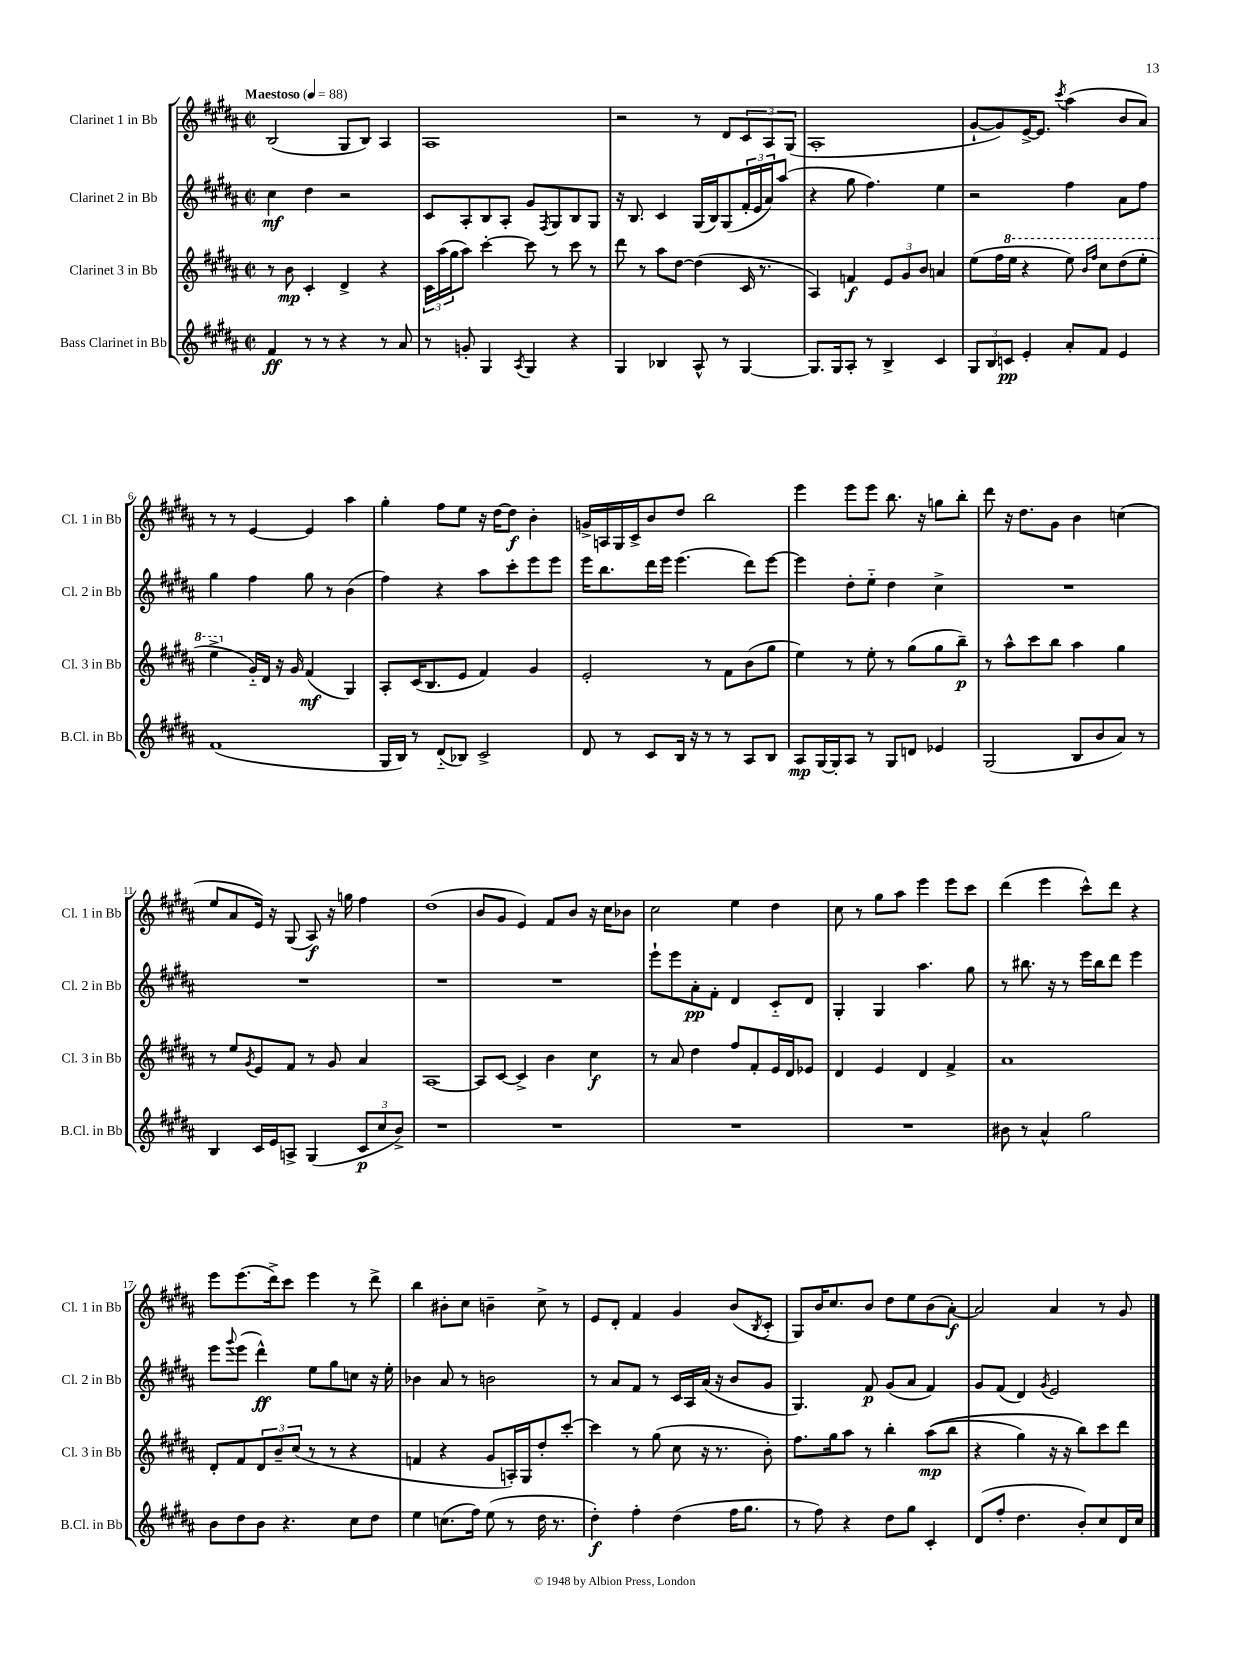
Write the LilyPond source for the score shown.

<<
\new StaffGroup <<
\new Staff = "s0" \with { instrumentName = "Clarinet 1 in Bb" shortInstrumentName = "Cl. 1 in Bb" } {
    \clef treble \key b \major \defaultTimeSignature \time 2/2 \tempo "Maestoso" 4 = 88
    b2( gis8 b8) ais4 |
    ais1 |
    r2 r8 dis'8 \tuplet 3/2 { cis'8 ais8 gis8( } |
    ais1-. |
    gis'8~-! gis'8) e'16~-> e'8. \acciaccatura { cis'''8 } ais''4( b'8 ais'8) |
    r8 r8 e'4~ e'4 ais''4 |
    gis''4-. fis''8 e''8 r16 dis''16~ dis''8\f b'4-. |
    g'16-> a16 gis16 cis'16-> b'8 dis''8 b''2 |
    e'''4 e'''8 e'''8 b''8. r16 g''8 b''8-. |
    dis'''8 r16 dis''8. gis'8 b'4 c''4( |
    e''8 ais'8 e'16) r16 gis8( ais8\f) r16 g''16 fis''4 |
    dis''1( |
    b'8 gis'8 e'4) fis'8 b'8 r16 cis''16 bes'8 |
    cis''2 e''4 dis''4 |
    cis''8 r8 gis''8 ais''8 e'''4 e'''8 cis'''8 |
    dis'''4( e'''4 cis'''8-^) dis'''8 r4 |
    e'''8 e'''8.( dis'''16->) cis'''8 e'''4 r8 dis'''8-> |
    b''4 bis'8-. cis''8 b'4-- cis''8-> r8 |
    e'8 dis'8-. fis'4 gis'4 b'8( \acciaccatura { b8 } cis'8-. |
    gis8) b'16 cis''8. b'8 dis''8 e''8 b'8( ais'8~-.\f) |
    ais'2 ais'4 r8 gis'8 \bar "|." |
}
\new Staff = "s1" \with { instrumentName = "Clarinet 2 in Bb" shortInstrumentName = "Cl. 2 in Bb" } {
    \clef treble \key b \major \defaultTimeSignature \time 2/2
    cis''4\mf dis''4 r2 |
    cis'8 ais8-. b8 ais8-. gis'8 \acciaccatura { fis8 } gis8 b8 gis8 |
    r16 b8. cis'4 gis16( b16) gis8( \tuplet 3/2 { fis'16-. e'16 ais'16) } ais''8( |
    r4 gis''8 fis''4.) e''4 |
    r2 fis''4 ais'8 fis''8 |
    gis''4 fis''4 gis''8 r8 b'4( |
    fis''4) r4 ais''8 cis'''8-. e'''8 e'''8 |
    e'''16 b''8. dis'''16 e'''16 e'''4.( dis'''8) e'''8~ |
    e'''4 dis''8-. e''8-_ dis''4 cis''4-> |
    R1 |
    R1 |
    R1 |
    R1 |
    e'''8-! e'''8 ais'8-.\pp fis'8-. dis'4 cis'8-_ dis'8 |
    gis4-. gis4 ais''4. gis''8 |
    r8 bis''8. r16 r8 e'''16 bis''16 dis'''8 e'''4 |
    e'''8 \appoggiatura { gis'''8 } e'''8( dis'''4-^\ff) e''8 gis''8 c''8 r16 e''16-. |
    bes'4 ais'8 r8 b'2 |
    r8 ais'8 fis'8 r8 cis'16 ais16 ais'16( r16 b'8 gis'8 |
    gis4.) fis'8\p gis'8( ais'8 fis'4) |
    gis'8 fis'8( dis'4) \acciaccatura { gis'8 } e'2 \bar "|." |
}
\new Staff = "s2" \with { instrumentName = "Clarinet 3 in Bb" shortInstrumentName = "Cl. 3 in Bb" } {
    \clef treble \key b \major \defaultTimeSignature \time 2/2
    r8 b'8\mp cis'4-. dis'4-> r4 |
    \tuplet 3/2 { cis'16 ais''16( gis''16 } ais''8) cis'''4~-. cis'''8 r8 cis'''8 r8 |
    dis'''8 r8 ais''8 dis''8~ dis''4( cis'16 r8. |
    ais4) f'4\f \tuplet 3/2 { e'8 gis'8 b'8 } a'4 |
    e''8( fis''16 \ottava #1 e'''16 r4 e'''8) \grace { b''16 fis'''16 } cis'''8 dis'''8( e'''8-. |
    e'''4-> \ottava #0 gis'16-_) dis'16 r16 gis'16 fis'4\mf( gis4) |
    ais8-. cis'16( b8. e'8 fis'4) gis'4 |
    e'2-. r8 fis'8 b'8( gis''8 |
    e''4) r8 e''8-. r8 gis''8( gis''8 b''8--\p) |
    r8 ais''8-^ cis'''8 b''8 ais''4 gis''4 |
    r8 e''8 \acciaccatura { gis'8 } e'8 fis'8 r8 gis'8 ais'4 |
    ais1~ |
    ais8 cis'8~ cis'4-> b'4 cis''4\f |
    r8 ais'8 dis''4 fis''8 fis'8-. e'16 dis'16 ees'8 |
    dis'4 e'4 dis'4 fis'4-> |
    ais'1 |
    dis'8-. fis'8 \tuplet 3/2 { dis'8 b'8-- cis''8( } r8 r8 r4 |
    f'4 r4 gis'8 a16-.) gis16 dis''8-. cis'''8~-. |
    cis'''4 r8 gis''8( cis''8 r16 r8. b'8-.) |
    fis''8. gis''16 ais''8 r8 b''4-. ais''8\mp(\( b''8 |
    r4 gis''4) r16 r16 b''8\) cis'''8 dis'''8 \bar "|." |
}
\new Staff = "s3" \with { instrumentName = "Bass Clarinet in Bb" shortInstrumentName = "B.Cl. in Bb" } {
    \clef treble \key b \major \defaultTimeSignature \time 2/2
    fis'4\ff r8 r8 r4 r8 ais'8 |
    r8 g'8-. gis4 \acciaccatura { ais8 } gis4 r4 |
    gis4 bes4 ais8-^ r8 gis4~ |
    gis8. gis16 ais8-. r8 b4-> cis'4 |
    \tuplet 3/2 { gis8 b8 c'8\pp } e'4-. ais'8-. fis'8 e'4 |
    fis'1( |
    gis16 b16) r8 dis'8-_( bes8) cis'2-> |
    dis'8 r8 cis'8 b16 r16 r8 r8 ais8 b8 |
    ais8\mp gis16~ gis16-. ais8 r8 gis8 d'8 ees'4 |
    gis2( b8 b'8 ais'8) r8 |
    b4 cis'16 e'16 a8-> gis4( \tuplet 3/2 { cis'8\p cis''8 b'8->) } |
    R1 |
    R1 |
    R1 |
    R1 |
    bis'8 r8 ais'4-^ gis''2 |
    b'8 dis''8 b'8 r4. cis''8 dis''8 |
    e''4 c''8.( fis''16) e''8( r8 dis''16 r8. |
    dis''4-.\f) fis''4-. dis''4( fis''16 gis''8. |
    r8 fis''8) r4 dis''8 gis''8 cis'4-. |
    dis'8( fis''8-. dis''4. b'8-.) cis''8 dis'16 cis''16 \bar "|." |
}
>>
>>
